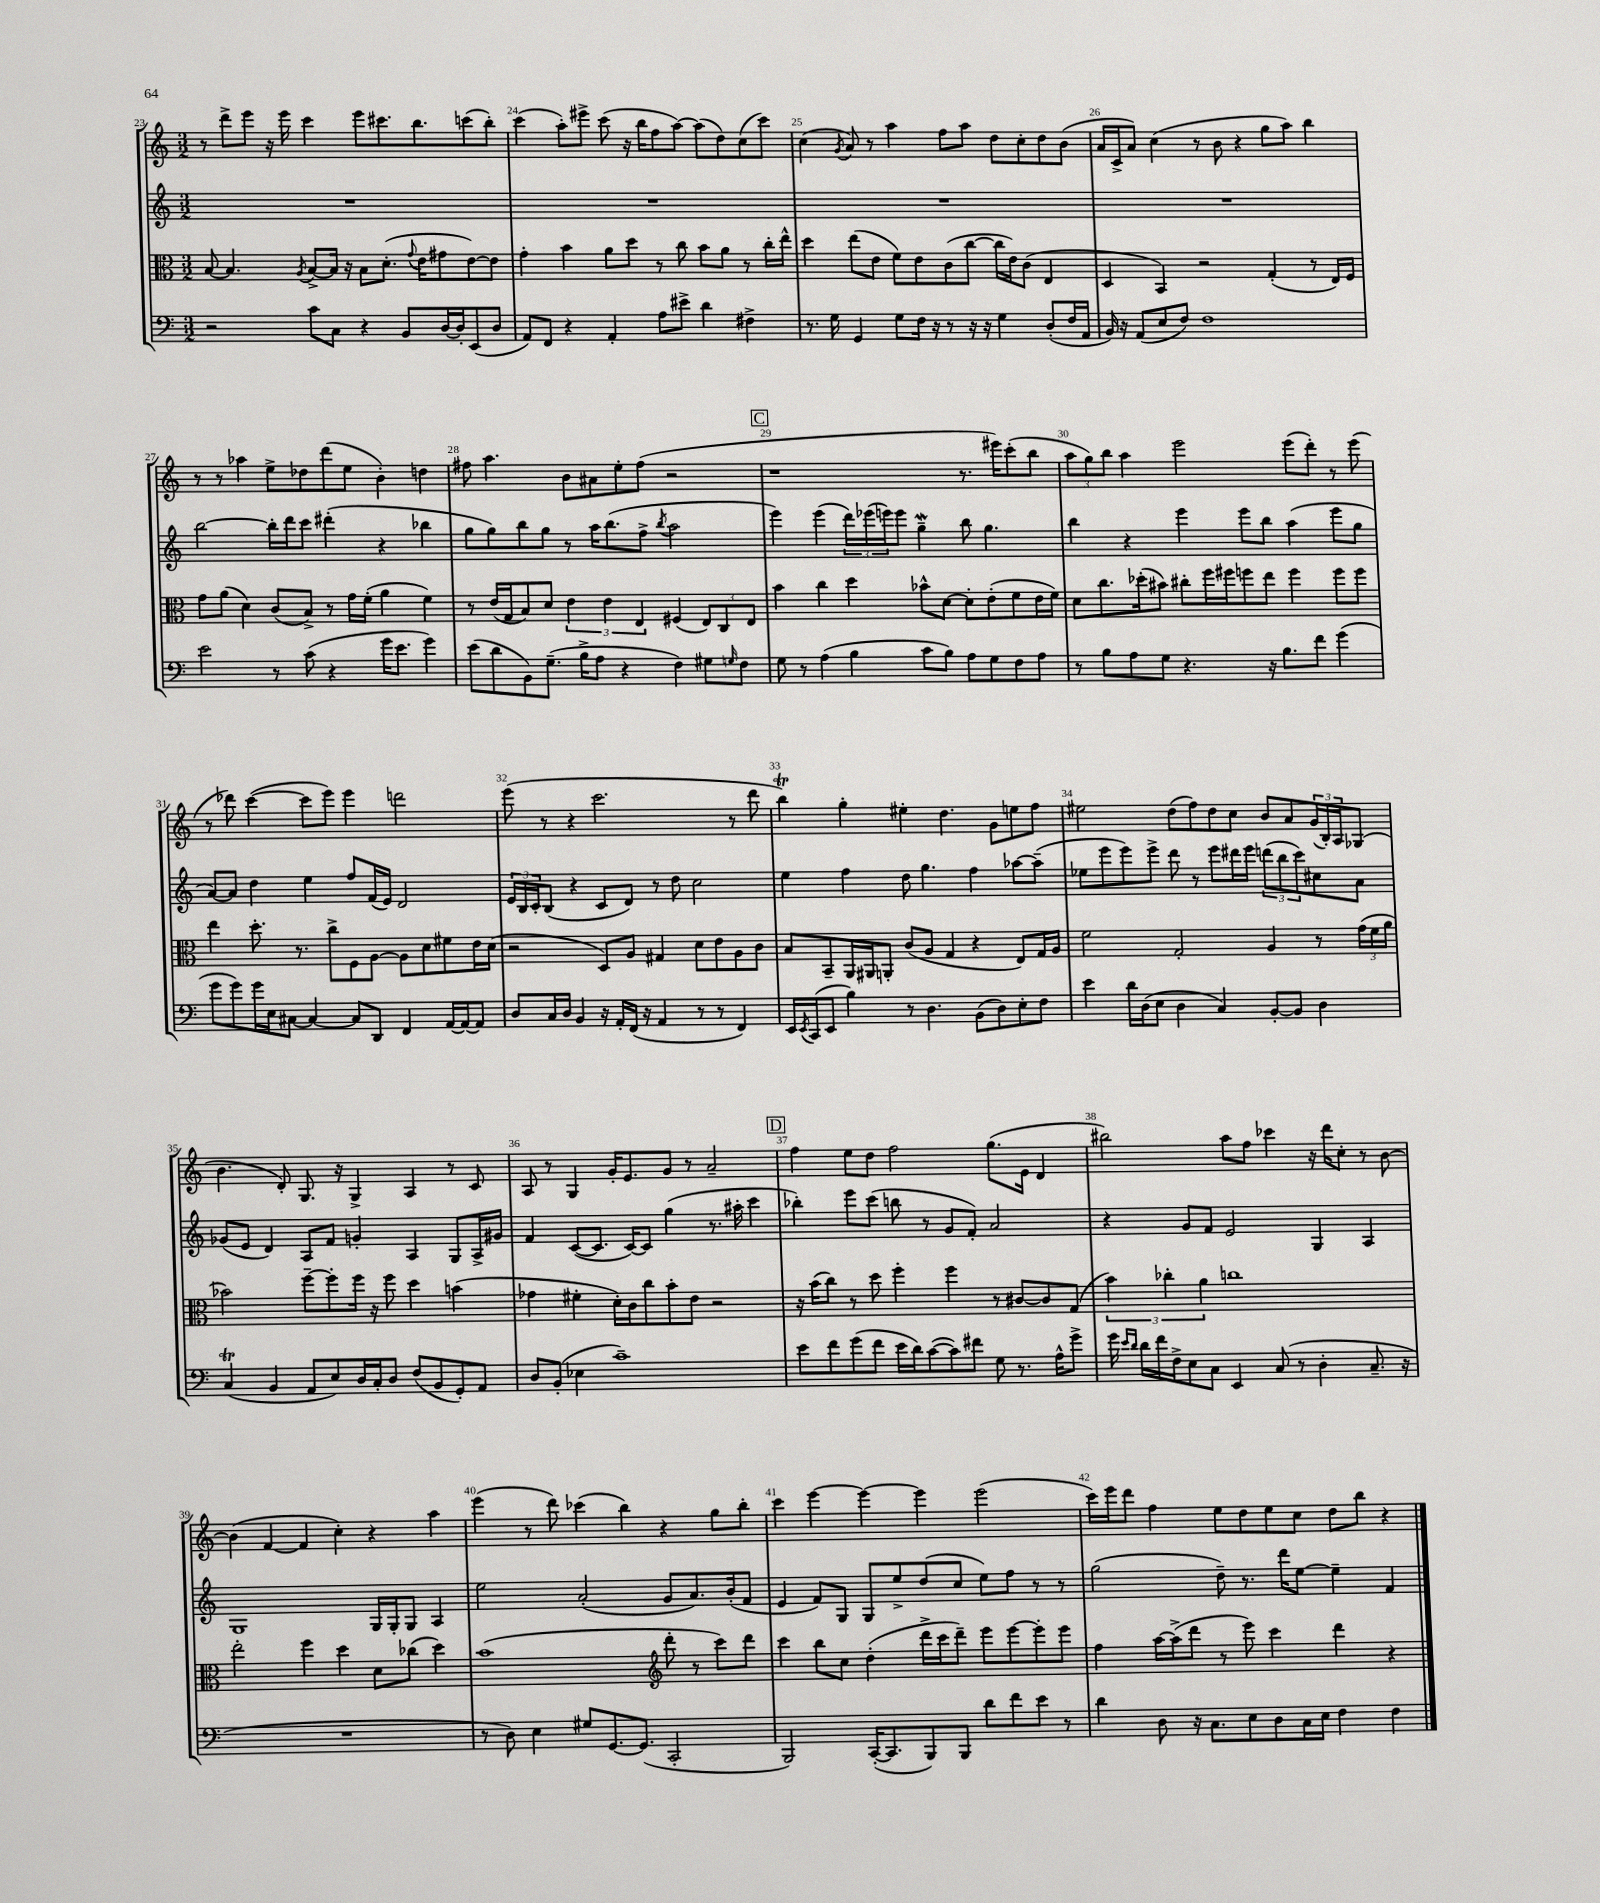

**kern	**kern	**kern	**kern
*staff4	*staff3	*staff2	*staff1
*clefF4	*clefC3	*clefG2	*clefG2
*k[]	*k[]	*k[]	*k[]
*M3/2	*M3/2	*M3/2	*M3/2
2r	[8B/	1.r	8r
.	4.B/]	.	8ddd^\L
.	.	.	8eee\J
.	.	.	16r
.	.	.	16eee\
.	8qA/	.	.
8c\L	[8B^/L	.	4ccc\
8C\J	16B/]Jk	.	.
.	16r	.	.
4r	8B\L	.	8eee\L
.	(8.d'\J	.	8.ccc#\
8BB/L	.	.	.
.	8qqg/	.	.
.	16e\LK	.	8.bb\
[16D/L	8g#\	.	.
16D'/]J	.	.	.
(8EE/	[8e\)	.	(8ccc\
8D/J	8e\]J	.	8bb'\J)
=	=	=	=
8AA/L)	4g'\	1.r	(4ccc\
8FF/J	.	.	.
4r	4b\	.	8aa'\L)
.	.	.	8eee#^\J
4AA'/	8a\L	.	(8ccc\
.	8dd\J	.	16r
.	.	.	16bb\LK
8A\L	8r	.	8ff\
8e#^\J	8cc\	.	[8aa\J)
4d\	8b\L	.	(8aa\]L
.	8a\J	.	8dd\)
4F#^\	8r	.	(8cc\
.	16cc'\LL	.	8ccc\J)
.	16ee^^\JJ	.	.
=	=	=	=
8.r	4dd\	1.r	(4cc\
16G\	.	.	.
.	.	.	8qg/
4GG/	(8ee\L	.	8a/)
.	8e\J	.	8r
8G\L	8f\L)	.	4aa\
16F\Jk	8e\	.	.
16r	.	.	.
8r	(8c\	.	8ff\L
16r	[8cc\J	.	8aa\J
16r	.	.	.
4G\	16cc\]LL	.	8dd\L
.	16e\J)	.	.
.	(8c\J	.	8cc'\
(8D'/L	4E/	.	8dd\
16F/L	.	.	(8b\J
16AA/JJ	.	.	.
=	=	=	=
16BB/)	4D/	1.r	16a/LL
16r	.	.	16c^/J
(8AA/L	.	.	8a/J)
8E/	4BB/)	.	(4cc\
8F/J)	.	.	.
1F	2r	.	8r
.	.	.	8b\
.	.	.	4r
.	(4G'/	.	8gg\L
.	.	.	8aa\J)
.	8r	.	4bb\
.	16E/LL)	.	.
.	16F/JJ	.	.
=	=	=	=
2e\	8g\L	[2bb\	8r
.	(8a\J	.	8r
.	4d\)	.	4aa-\
8r	(8c/L	16bb'\]LL	8ee^\L
.	.	16ddd\J	.
(8c\	8B^/J)	8ccc\J	8dd-\
4r	8r	(4ddd#'\	(8ddd\
.	16g\LL	.	8ee\J
.	(16f'\JJ	.	.
16g\LK	4a\	4r	4b'\)
8.e\J	.	.	.
4g\)	4f\)	4bb-\	4dd\
=	=	=	=
(8e\L	8r	8gg\L	8ff#\
8d\	(16e/LL	8gg\)	4.aa\
.	16G/J	.	.
8BB\)	8B/)	8bb\	.
(8.G~\J	8d/J	8gg\J	.
.	6e\	8r	8b\L
16B^\LK	.	.	.
8A\J	.	16aa\LK	8a#\
.	6e\	.	.
.	.	(8.bb\	.
4r	.	.	8ee'\
.	6E/	.	.
.	.	8ff^\J	(8ff#\J
.	.	8qbb/	.
4F\)	(4F#/	2aa\	2r
8G#\L	12E/L)	.	.
.	12C/	.	.
16qqG/	.	.	.
8F\J	.	.	.
.	12E/J	.	.
=	=	=	=
8G\	4b\	4eee\)	1r
8r	.	.	.
(4A\	4cc\	(4eee\	.
4B\	4dd\	24ddd\LL)	.
.	.	(24eee-\	.
.	.	24eee\J)	.
.	.	8eee\J	.
8c\L	8b-^^\L	4gg~\	.
8B\J)	[8d\J	.	.
8A\L	8d'\]L	8bb\	8.r
8G\	(8e'\	4.gg\	.
.	.	.	16eee#\LK)
8F\	8f\	.	(8ccc'\
8A\J	16e\L	.	8bb\J
.	16f\JJ)	.	.
=	=	=	=
8r	8d\L	4bb\	12aa\L
.	.	.	12gg\)
8B\L	8.cc\	.	.
.	.	.	12bb\J
8A\	.	4r	4aa\
.	(16dd-'\k	.	.
8G\J	8b#\J)	.	.
4.r	8cc#'\L	4eee\	2eee\
.	16ff\L	.	.
.	16ff#\J	.	.
.	8ff\	8eee\L	.
16r	8ee\J	8bb\J	.
8.B\L	.	.	.
.	4ff\	(4aa\	(8eee\L
8f\J	.	.	8ddd'\J)
(4g\	8ff\L	8eee\L	8r
.	8ff\J	8gg\J	(8eee\
=	=	=	=
8g\L	4ee\	[8a/L)	8r
8g\)	.	8a/]J	8ddd-\)
16g\L	8.dd'\	4dd\	([4ccc\
16E\J	.	.	.
[8C#\J	.	.	.
.	8.r	.	.
4C#/_	.	4ee\	8ccc\]L
.	8cc^\L	.	8eee\J)
8C#/]L	8F\	8ff/L	4eee\
8DD/J	[8A\J	(16f/L	.
.	.	16e/JJ)	.
4FF/	8A\]L	2d/	2ddd\
.	8d\	.	.
[16AA/LL	8f#\	.	.
16AA/_J	.	.	.
8AA/]J	16e\L	.	.
.	(16d\JJ	.	.
=	=	=	=
8D/L	2r	24e/LL	(8eee\
.	.	24B/	.
.	.	24c'/J	.
16C/L	.	(8B/J	8r
16D/JJ	.	.	.
4BB/	.	4r	4r
16r	8D/L)	8c/L	2.ccc\
16AA'/LL	.	.	.
(16FF/JJ	8A/J	8d/J)	.
16r	.	.	.
4AA/	4G#/	8r	.
.	.	8dd\	.
8r	8d\L	2cc\	.
8r	8e\	.	.
4FF/)	8A\	.	8r
.	8c\J	.	8ddd\
=	=	=	=
16EE/LL	8B/L	4ee\	4bb\)
8qEE/	.	.	.
(16CC/J	.	.	.
8EE/J	8BB~/	.	.
4B\)	16AA/L	4ff\	4gg'\
.	16AA#/J	.	.
.	8AA'/J	.	.
8r	(8c/L	8dd\	4ee#'\
4.D\	8A/J	4.gg\	.
.	4G/	.	4.dd\
(8BB\L	4r	4ff\	.
8D\)	.	.	8g\L
8E'\	8E/L)	[8aa-\L	8ee\
8F\J	16G/L	(8aa-~\]J	8ff\J
.	16A/JJ	.	.
=	=	=	=
4e\	2f\	8ee-\L	2ee#\
.	.	8eee\	.
16d\LL	.	8eee\)	.
(16D\J	.	.	.
8E\J	.	8eee^\J	.
4D\	2G'/	8ddd\	(8dd\L
.	.	8r	8ff\)
4C/)	.	8eee\L	8dd\
.	.	16ddd#\L	8cc\J
.	.	16eee\JJ	.
[8BB'/L	4A/	(12ddd\L	8b/L
.	.	12bb\	.
8BB/]J	.	.	8a/
.	.	12ccc\)	.
4D\	8r	8cc#\	(24g/L
.	.	.	24B'/)
.	.	.	24A/J
.	(24g\LL	8a\J	(8G-/J
.	24f\	.	.
.	24a\JJ	.	.
=	=	=	=
(4C/	2b-\)	(8g-/L	4.b\
.	.	8e/J	.
4BB/	.	4d/)	.
.	.	.	8d'/)
8AA/L	[8ff~\L	8A/L	8.G/
8E/)	8ff'\]	8f/J	.
.	.	.	16r
16D/L	16ff\Jk	4g'/	4G^/
16C'/J	16r	.	.
8D/J	8ff\	.	.
(8F/L	4dd\	4A/	4A/
8BB/	.	.	.
8GG'/)	(4b\	8G/L	8r
8AA/J	.	16A^/L	8c/
.	.	16g#/JJ	.
=	=	=	=
8D/L	4g-\	4f/	8A/
(8BB'/J	.	.	8r
4E-\	4f#'\	([8c/L	4G/
.	.	8.c/]J	.
1c~)	16d'\LL)	.	16g'/LK
.	16c\J	[16c/LK)	8.e/
.	8cc\	8c/]J	.
.	8b'\	(4gg\	8g/J
.	8e\J	.	8r
.	2r	8.r	2a~/
.	.	16aa#'\	.
.	.	4ccc\	.
=	=	=	=
8e\L	16r	4bb-'\)	4ff\
.	(16b\LK	.	.
8f\	8cc\J)	.	.
(8g\	8r	8eee\L	8ee\L
8f\J	8dd\	(8ccc\J	8dd\J
16e\LL	4ff'\	8bb\	2ff\
16d\J)	.	.	.
([8c\	.	8r	.
8c\])	4ff\	8g/L	.
8f#\J	.	8f'/J)	.
8G\	8r	2a/	(8.gg\L
8.r	[8c#/L	.	.
.	.	.	16e\Jk
.	8c#/]	.	4d/
16A^^\LK	.	.	.
8g^\J	(8G/J	.	.
=	=	=	=
16g\	6b\)	4r	2bb#\)
16qqe/LL	.	.	.
16qqd/JJ	.	.	.
16d\LL	.	.	.
16f\	.	.	.
.	6cc-'\	.	.
16F^\J	.	.	.
8E\	.	8g/L	.
.	6a\	.	.
8C\J	.	8f/J	.
4EE/	1cc	2e/	8aa\L
.	.	.	8ff\J
(8C/	.	.	4ccc-\
8r	.	.	.
4D'\	.	4G/	16r
.	.	.	16ddd\LK
.	.	.	8cc'\J
8.C~/	.	4A/	8r
.	.	.	[8b\
16r	.	.	.
=	=	=	=
1.r	2ee'\	1G	(4b\]
.	.	.	[4f/
.	4ff\	.	4f/]
.	4dd\	.	4cc'\)
.	8d\L	16G/LL	4r
.	.	16G'/J	.
.	(8cc-\J	8G/J	.
.	4dd\)	4A/	4aa\
=	=	=	=
8r	(1b	2ee\	(4eee\
8D\)	.	.	.
4E\	.	.	8r
.	.	.	8ddd\)
8G#/L	.	(2a'/	(4ccc-\
[8.GG/	.	.	.
.	.	.	4bb\)
(8.GG/]J	.	.	.
*	*clefG2	*	*
2CC'/	8ddd'\	8g/L	4r
.	8r	8.a/)	.
.	8ccc\L)	.	8gg\L
.	.	(16b'/k	.
.	8ddd\J	8f/J	8bb'\J
=	=	=	=
2BBB/)	4ccc\	4e/	4ccc\
.	8bb\L	8f/L)	[4eee\
.	8cc\J	8G/J	.
([16CC'/LK	(4dd'\	8G/L	4eee\_
8.CC/]	.	.	.
.	.	8ee^/	.
8BBB/)	16ddd^\LL	(8dd/	4eee\]
.	16ccc\J	.	.
8BBB/J	8ddd~\J)	8cc/J	.
8d\L	8eee\L	8ee\L)	(2eee\
8f\	[8eee\	8ff\J	.
8e\J	8eee'\]	8r	.
8r	8eee\J	8r	.
=	=	=	=
4d\	4ff\	(2gg\	16ccc\LL)
.	.	.	16eee\J
.	.	.	8ddd\J
8D\	[16aa\LL	.	4ff\
.	(16aa^\]J	.	.
16r	8ddd\J	.	.
8.C\L	.	.	.
.	8r	8dd~\)	8ee\L
8E\	8eee\)	8.r	8dd\
8D\	4ccc\	.	8ee\
.	.	16ddd\LK	.
16C\L	.	[8ee\J	8cc\J
16E\JJ	.	.	.
4F\	4ddd\	4ee~\]	8dd\L
.	.	.	8bb\J
4F\	4r	4f/	4r
==	==	==	==
*-	*-	*-	*-
